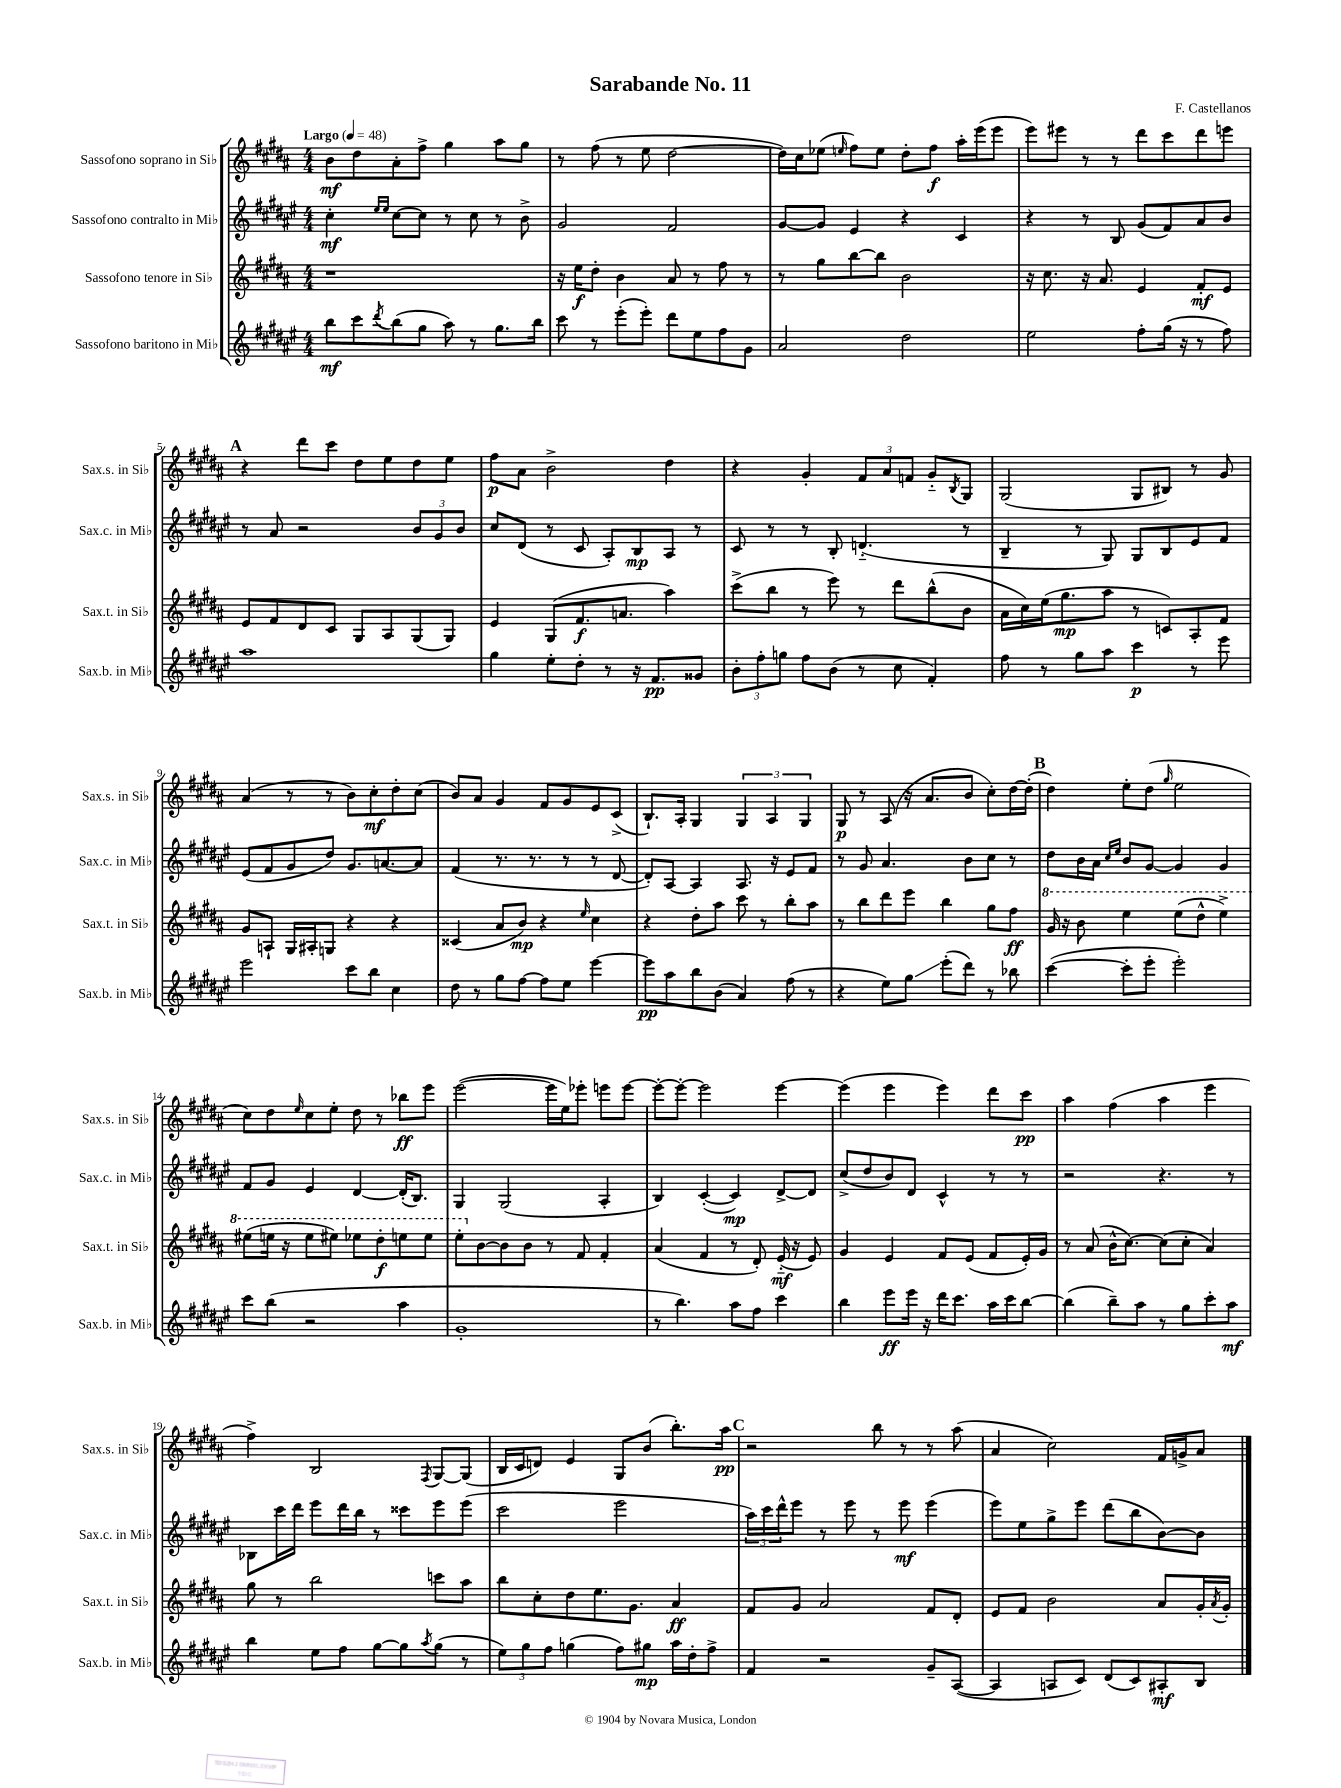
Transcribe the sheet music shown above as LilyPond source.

\header { title = "Sarabande No. 11" composer = "F. Castellanos" }
<<
\new StaffGroup <<
\new Staff = "s0" \with { instrumentName = "Sassofono soprano in Sib" shortInstrumentName = "Sax.s. in Sib" } {
    \clef treble \key b \major \numericTimeSignature \time 4/4 \tempo "Largo" 4 = 48
    b'8\mf dis''8 ais'8-. fis''8-> gis''4 ais''8 gis''8 |
    r8 fis''8( r8 e''8 dis''2~ |
    dis''16) cis''16 ees''8( \grace { e''16 } fis''8) e''8 dis''8-. fis''8\f ais''16-. e'''16( e'''8 |
    e'''8) eis'''8 r8 r8 dis'''8 cis'''8 dis'''8 e'''8 |
    \mark \markup { \bold "A" } r4 dis'''8 cis'''8 dis''8 e''8 dis''8 e''8 |
    fis''8\p ais'8 b'2-> dis''4 |
    r4 gis'4-. \tuplet 3/2 { fis'8 ais'8 f'8 } gis'8-_ \acciaccatura { b8 } gis8 |
    gis2( gis8 bis8) r8 gis'8 |
    ais'4( r8 r8 b'8) cis''8-.\mf dis''8-. cis''8( |
    b'8) ais'8 gis'4 fis'8 gis'8 e'8 cis'8->( |
    b8.-!) ais16-. gis4 \tuplet 3/2 { gis4 ais4 gis4 } |
    gis8\p r8 ais8( r16 ais'8. b'8 cis''8-.) dis''16~ dis''16-.( |
    \mark \markup { \bold "B" } dis''4) e''8-. dis''8( \grace { gis''16 } e''2 |
    cis''8) dis''8 \grace { e''16 } cis''8 e''8-. dis''8 r8 bes''8\ff e'''8 |
    e'''2~( e'''16 e''16) ees'''8-. e'''8 e'''8~ |
    e'''8~-. e'''8~-. e'''2 e'''4~ |
    e'''4( e'''4 e'''4) dis'''8 cis'''8\pp |
    ais''4 fis''4( ais''4 e'''4 |
    fis''4->) b2 \acciaccatura { fis8 } gis8~ gis8( |
    b16 cis'16 d'8) e'4 gis8 b'8( b''8.-.) ais''16\pp |
    \mark \markup { \bold "C" } r2 b''8 r8 r8 ais''8( |
    ais'4 cis''2) fis'16 g'16-> ais'8 \bar "|." |
}
\new Staff = "s1" \with { instrumentName = "Sassofono contralto in Mib" shortInstrumentName = "Sax.c. in Mib" } {
    \clef treble \key fis \major \numericTimeSignature \time 4/4
    cis''4-.\mf \grace { eis''16 eis''16 } cis''8~ cis''8 r8 cis''8 r8 b'8-> |
    gis'2 fis'2 |
    gis'8~ gis'8 eis'4 r4 cis'4 |
    r4 r8 b8 gis'8( fis'8) ais'8 b'8 |
    \mark \markup { \bold "A" } r8 ais'8 r2 \tuplet 3/2 { b'8 gis'8 b'8 } |
    cis''8 dis'8( r8 cis'8 ais8-.) b8\mp ais8 r8 |
    cis'8 r8 r8 b8-. d'4.-_( r8 |
    b4-- r8 gis8) gis8 b8 eis'8 fis'8 |
    eis'8( fis'8 gis'8 dis''8) gis'8. a'8.~ a'8 |
    fis'4( r8. r8. r8 r8 dis'8~ |
    dis'8-.) ais8~ ais4 ais8. r16 eis'8 fis'8 |
    r8 gis'8 ais'4. b'8 cis''8 r8 |
    \mark \markup { \bold "B" } dis''8 b'16 ais'16 \grace { cis''16 eis''16 } b'8 gis'8~ gis'4 gis'4 |
    fis'8 gis'8 eis'4 dis'4~ dis'16-.( b8.) |
    gis4 gis2( ais4-. |
    b4) cis'4~-.( cis'4\mp) dis'8~-> dis'8 |
    cis''8->( dis''8 b'8) dis'8 cis'4-^ r8 r8 |
    r2 r4. r8 |
    bes8 cis'''16 dis'''16 eis'''8 dis'''16 b''16 r8 cisis'''8 eis'''8 eis'''8( |
    cis'''2 eis'''2 |
    \mark \markup { \bold "C" } \tuplet 3/2 { ais''16) cis'''16 dis'''16-^ } eis'''8 r8 eis'''8 r8 eis'''8\mf eis'''4( |
    eis'''8) eis''8 gis''8-> eis'''8 dis'''8( b''8 b'8~) b'8 \bar "|." |
}
\new Staff = "s2" \with { instrumentName = "Sassofono tenore in Sib" shortInstrumentName = "Sax.t. in Sib" } {
    \clef treble \key b \major \numericTimeSignature \time 4/4
    r1 |
    r16 e''16\f dis''8-. b'4 ais'8 r8 fis''8 r8 |
    r8 gis''8 b''8~ b''8 b'2 |
    r16 cis''8. r16 ais'8. e'4 fis'8-.\mf e'8 |
    \mark \markup { \bold "A" } e'8 fis'8 dis'8 cis'8 gis8 ais8 gis8( gis8) |
    e'4 gis8( fis'8.\f a'8. ais''4) |
    cis'''8->( b''8 r8 e'''8) r8 dis'''8 b''8-^( b'8 |
    ais'16 cis''16) e''16( gis''8.\mp ais''8 r8 c'8) ais8-. fis'8 |
    gis'8 a8-! gis16 ais16-. g8 r4 r4 |
    cisis'4( ais'8 b'8\mp) r4 \grace { e''16 } cis''4 |
    r4 dis''8-. ais''8 cis'''8 r8 b''8-. ais''8 |
    r8 b''8 dis'''8 e'''8 b''4 gis''8 fis''8\ff |
    \mark \markup { \bold "B" } \ottava #1 gis''16 r16 b''8 e'''4 e'''8( dis'''8-^ e'''4->) |
    eis'''8( e'''16 r16 e'''8 eis'''8) ees'''8 dis'''8-.\f e'''8 e'''8 |
    e'''8-. \ottava #0 b'8~ b'8 b'8 r8 fis'8 fis'4-. |
    ais'4( fis'4 r8 dis'8-.) e'16-_\mf( r16 e'8) |
    gis'4 e'4 fis'8 e'8( fis'8 e'16-.) gis'16 |
    r8 ais'8( b'16-^ cis''8.~) cis''8( cis''8-. ais'4) |
    gis''8 r8 b''2 c'''8 ais''8 |
    b''8 cis''8-. dis''8 e''8. gis'8. ais'4\ff |
    \mark \markup { \bold "C" } fis'8 gis'8 ais'2 fis'8 dis'8-. |
    e'8 fis'8 b'2 ais'8 gis'16-. \acciaccatura { ais'8 } gis'16-. \bar "|." |
}
\new Staff = "s3" \with { instrumentName = "Sassofono baritono in Mib" shortInstrumentName = "Sax.b. in Mib" } {
    \clef treble \key fis \major \numericTimeSignature \time 4/4
    b''8\mf cis'''8 \acciaccatura { dis'''8 } b''8( gis''8 ais''8) r8 gis''8. b''16 |
    cis'''8 r8 eis'''8-.( eis'''8-.) dis'''8 eis''8 fis''8 gis'8 |
    ais'2 dis''2 |
    eis''2 fis''8-. gis''16( r16 r8 fis''8) |
    \mark \markup { \bold "A" } ais''1 |
    gis''4 eis''8-. dis''8-. r8 r16 fis'8.\pp gisis'8 |
    \tuplet 3/2 { b'8-. fis''8-. g''8 } fis''8 b'8( r8 cis''8 fis'4-.) |
    fis''8 r8 gis''8 ais''8 cis'''4\p r8 eis'''8 |
    eis'''2 cis'''8 b''8 cis''4 |
    dis''8 r8 gis''8 fis''8~ fis''8 eis''8 eis'''4~ |
    eis'''8\pp ais''8 b''8 b'8( ais'4) fis''8( r8 |
    r4 eis''8) gis''8\glissando eis'''8-.( dis'''8) r8 bes''8 |
    \mark \markup { \bold "B" } cis'''4~( cis'''8-. eis'''8-. eis'''2-.) |
    cis'''8 b''8( r2 ais''4 |
    gis'1-. |
    r8 b''4.) ais''8 fis''8 cis'''4 |
    b''4 eis'''8\ff eis'''16 r16 dis'''16 cis'''8. ais''16 cis'''16 b''8~ |
    b''4( b''8--) ais''8 r8 gis''8 cis'''8-. ais''8\mf |
    b''4 eis''8 fis''8 gis''8~ gis''8 \acciaccatura { ais''8 } gis''8( r8 |
    \tuplet 3/2 { eis''8) gis''8 fis''8 } g''4( fis''8) gis''8\mp ais''16 dis''16-. fis''8-> |
    \mark \markup { \bold "C" } fis'4 r2 gis'8-- ais8~( |
    ais4 a8 cis'8) dis'8( cis'8) ais8-.\mf b8 \bar "|." |
}
>>
>>
